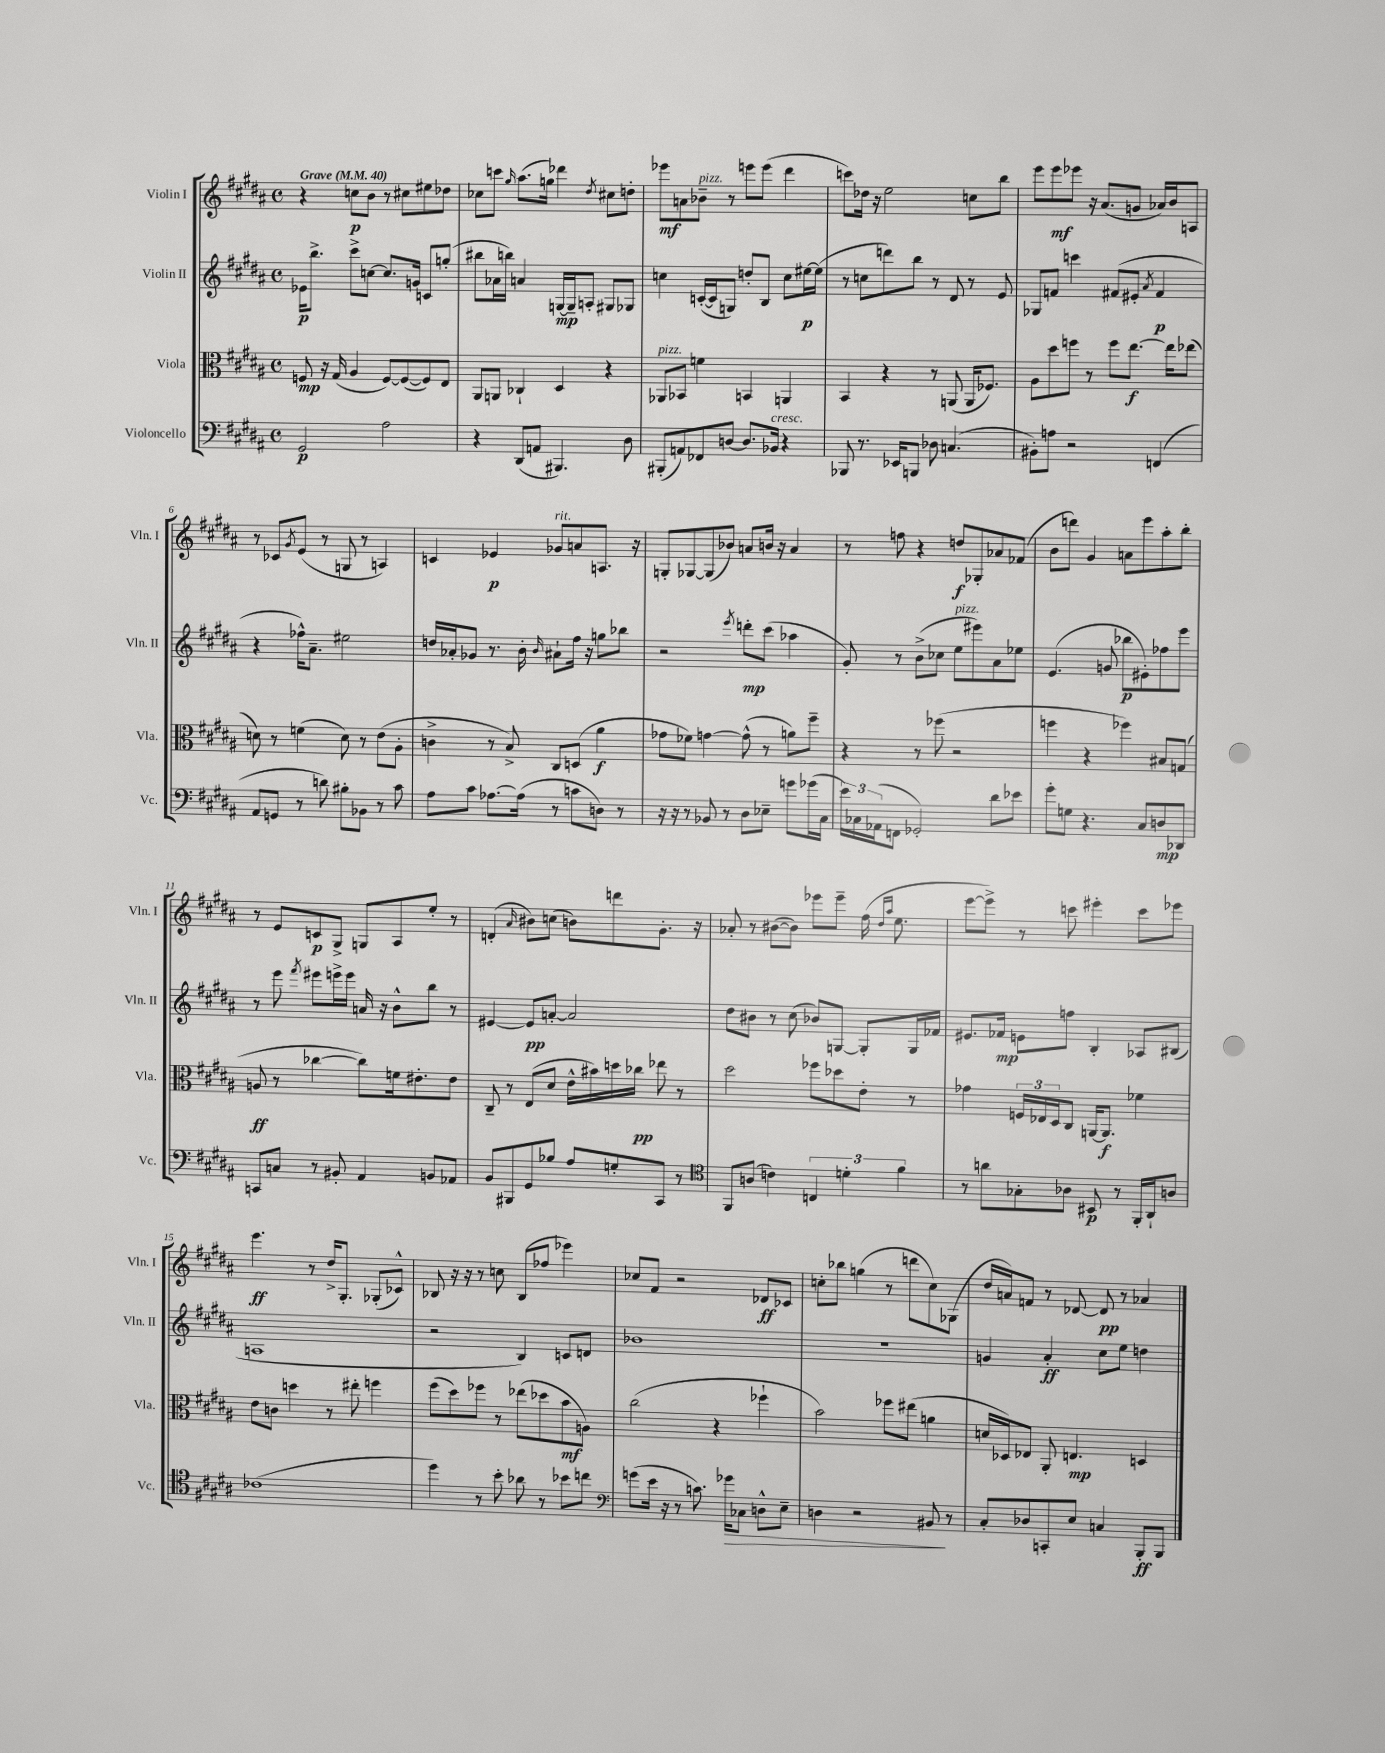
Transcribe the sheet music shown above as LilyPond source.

<<
\new StaffGroup <<
\new Staff = "s0" \with { instrumentName = "Violin I" shortInstrumentName = "Vln. I" } {
    \clef treble \key b \major \defaultTimeSignature \time 4/4 \tempo "Grave" 4 = 40
    r4 c''8\p b'8 r8 cis''8 eis''8 des''8 |
    ces''8 c'''8 \grace { gis''16 } ais''8.( g''16) des'''4 \acciaccatura { dis''8 } cis''8 d''8-. |
    ees'''8\mf a'8 bes'8--^\markup { \italic "pizz." } r8 e'''8 e'''8( dis'''4 |
    c'''8) des''16 r16 e''2 c''8 b''8 |
    e'''8 e'''8\mf ees'''8 r16 ais'8.( g'8 aes'16) b'16 a8 |
    r8 ces'8 \acciaccatura { gis'8 } e'8( r8 g8 r8 a4) |
    c'4 ees'4\p ges'8^\markup { \italic "rit." } a'8 a8. r16 |
    g8-. ges8~ ges8( bes'8) a'8 b'16 r16 a'4 |
    r8 f''8 r4 d''8\f ges8-. aes'8 fes'8( |
    b'8 d'''8) gis'4 a'8 e'''8 ais''8-. b''8-. |
    r8 e'8 c'8\p gis8-> g8 ais8 e''8-. r8 |
    d'4-.( \grace { ais'16 } bis'8) c''8( b'8) d'''8 gis'8.-. r16 |
    aes'8-. r8 bis'8~( bis'8) ees'''8 ees'''8-- fis''16( \grace { dis''16 ais''16 } e''8. |
    e'''8~ e'''8->) r8 c'''8 eis'''4-. c'''8 ees'''8 |
    e'''4.\ff r8 dis''16-> gis8.-. ges8-.( ces'8-^) |
    bes8 r16 r16 r8 c''8 bes8( fes''8 ees'''4) |
    ces''8 fis'8 r2 des'8\ff ces'8 |
    c''8-. bes''8 g''4( r8 d'''8 c''8) ges8( |
    dis''16 a'16) f'8 r8 des'8~ des'8\pp r8 aes'4 \bar "|." |
}
\new Staff = "s1" \with { instrumentName = "Violin II" shortInstrumentName = "Vln. II" } {
    \clef treble \key b \major \defaultTimeSignature \time 4/4
    ees'16\p b''8.-> cis'''8-> c''8~ c''8. g'16 c'8 g''8-.( |
    bis''8 aes'16 b''16) a'4 g16~\mp g16-- a8-. gis8 ges8 |
    c''4 c'16~-.( c'16 g8) d''8-. b8 c''8 eis''16~\p eis''16( |
    r8 c''8 d'''8) b''8 r8 dis'8 r8 e'8 |
    ges8 f'8 c'''4 fis'8( eis'8-. \acciaccatura { ais'8 } fis'4\p |
    r4 fes''16-^) ais'8.-- eis''2 |
    d''16 aes'16-. ges'8 r8. b'16-. \grace { b'16 } ais'8-! fis''16 r16 g''8 bes''8 |
    r2 \acciaccatura { e'''8 } d'''8-.\mp cis'''8( aes''4 |
    gis'8-.) r8 b'8->( ces''8 e''8^\markup { \italic "pizz." } eis'''8) ais'8 ees''8 |
    e'4.( g'8 bes''8\p eis'8-.) fes''8 e'''8 |
    r8 e'''8 \acciaccatura { fis'''8 } eis'''8 e'''16-> e'''16 a'16 r16 b'8-^ b''8 r8 |
    eis'4~ eis'8\pp a'8~-. a'2 |
    dis''8 bis'8 r8 cis''8( bes'8) g8~ g8-. g16 fes'16 |
    eis'8. fes'16\mp e'8 f''8 b4-. aes8 bis8( |
    a1 |
    r2 b4) c'8 d'8 |
    bes'1 |
    R1 |
    g'4 ais'4-.\ff cis''8 e''8 d''4 \bar "|." |
}
\new Staff = "s2" \with { instrumentName = "Viola" shortInstrumentName = "Vla." } {
    \clef alto \key b \major \defaultTimeSignature \time 4/4
    f8\mp r16 gis16( ais4 f8~) f8~( f8) e8 |
    ais,8 a,8 ces4-! dis4 r4 |
    aes,8^\markup { \italic "pizz." } bes,8 f'4 b,4 a,4 |
    b,4 r4 r8 a,8( a,16 fes8.) |
    ais8 dis''8 f''8 r8 f''8 e''8.~\f e''16 ees''8( |
    d'8) r8 f'4( d'8) r8 e'8( ais8-. |
    c'4-> r8 b8->) cis8 d8( ais'4\f |
    ges'8 fes'8) g'4~ g'8-^( r8 a'8) fis''8-- |
    r4 r8 fes''8( r2 |
    f''4 r4 fes''4) bis8 g8( |
    a8\ff r8 ces''4~ ces''8) f'16 eis'8.-. eis'8 |
    cis8-- r8 e8( dis'8 e'16-^ bis'16) d''16 ces''16\pp ees''8 r8 |
    dis''2 fes''8 des''8 e'8-. r8 |
    ges'4 \tuplet 3/2 { f16 ees16 dis16 } cis8 a,16~ a,8.\f fes'4 |
    e'8 c'8 d''4 r8 eis''8-. f''4 |
    fis''8( dis''8) fes''8 r8 ees''8( des''8 b'8\mf a8) |
    cis''2( r4 fes''4-! |
    b'2) fes''8 eis''8( a'4 |
    d'16 des16) ees8 ais,8-. e4.\mp d4 \bar "|." |
}
\new Staff = "s3" \with { instrumentName = "Violoncello" shortInstrumentName = "Vc." } {
    \clef bass \key b \major \defaultTimeSignature \time 4/4
    gis,2\p ais2 |
    r4 dis,8( a,8 bis,,4.) dis8 |
    bis,,8-.( a,8) fes,8 d8~ d8. bes,16^\markup { \italic "cresc." } r4 |
    bes,,8 r8. ees,16 b,,8 des8 c4.( |
    bis,8-.) a8 r2 f,4( |
    ais,8 g,8 r8 d'8) bis8-. bes,8 r8 cis'8 |
    ais8 cis'8 aes8.~ aes16( r8 c'8 d8) r8 |
    r16 r16 r8 bes,8 r8 dis8 ees8-- g'8 ges'16( cis16 |
    \tuplet 3/2 { e'16) ces16 aes,16( } f,8 ges,2-.) dis'8 ees'8 |
    gis'8-. g8 r4. cis8 d8\mp des,8 |
    c,8 c8 r8 bis,8-. ais,4 b,8 aes,8 |
    b,8 bis,,8 gis,8 bes8 ais8 g8-. cis,8 r8 |
    \clef tenor fis,8 a8( c'4) \tuplet 3/2 { c4 d'4-. fis'4 } |
    r8 a'8 ges8-. aes8 bis,8\p r8 fis,16-. ais,16-! a8 |
    ces'1( |
    dis''4) r8 b'8-. aes'8 r8 bes'8 c''8 |
    \clef bass g'8( e'16 r16 r8 c'8.) ges'16\> ces8 d8-^ e8-- |
    d4 r2 bis,8\! r8 |
    cis8-. des8 c,8-. e8 c4 b,,8-.\ff b,,8 \bar "|." |
}
>>
>>
